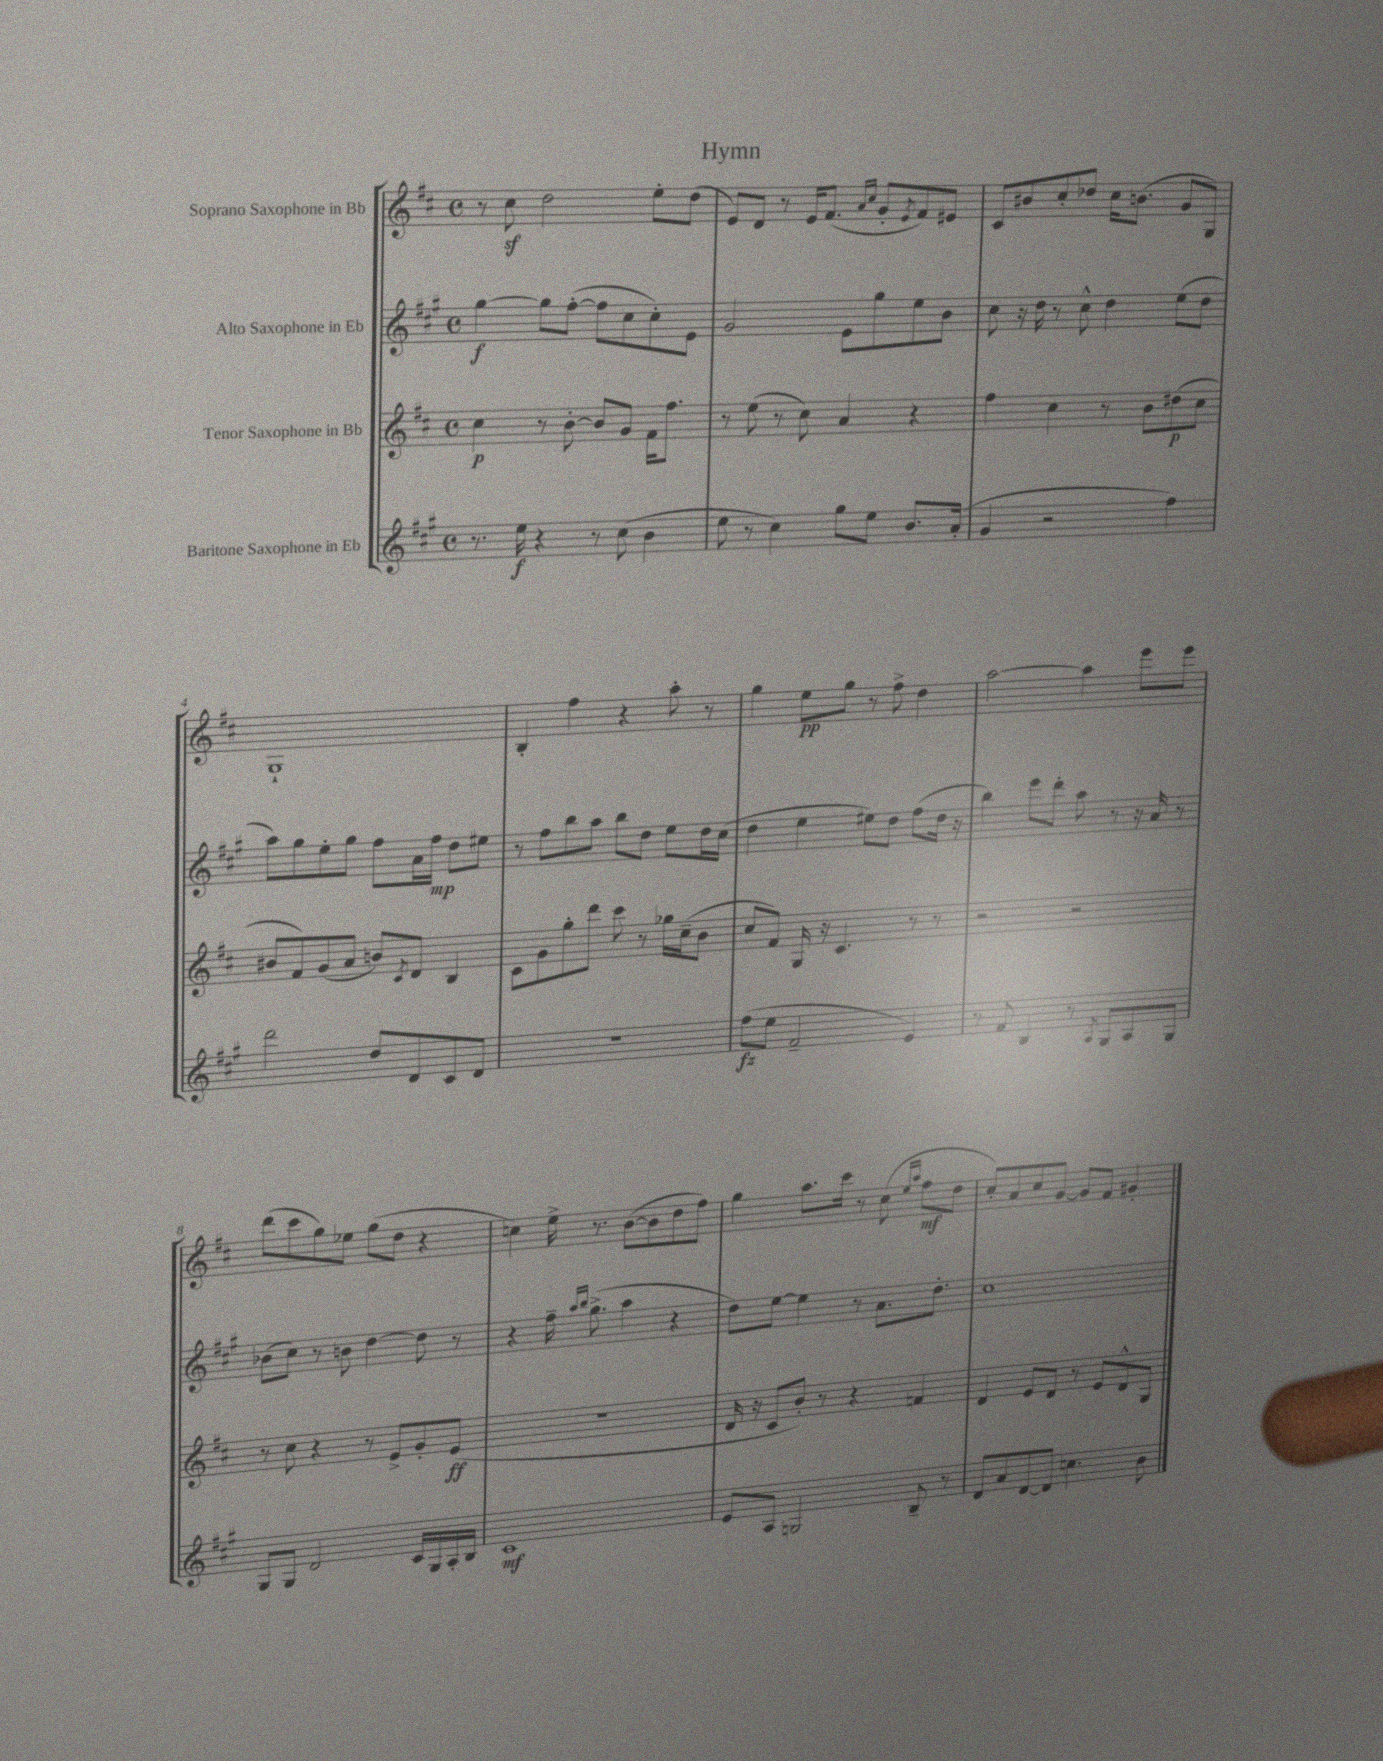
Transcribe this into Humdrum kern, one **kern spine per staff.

**kern	**kern	**kern	**kern
*staff4	*staff3	*staff2	*staff1
*clefG2	*clefG2	*clefG2	*clefG2
*k[f#c#g#]	*k[f#c#]	*k[f#c#g#]	*k[f#c#]
*M4/4	*M4/4	*M4/4	*M4/4
*met(c)	*met(c)	*met(c)	*met(c)
8.r	4cc#	[4gg#	8r
.	.	.	8cc#
16ee	.	.	.
4r	8r	8gg#]	2dd
.	[8b'	([8ff#'	.
8r	8b]	8ff#]	.
(8cc#	8g	8cc#	.
4b	16f#	8cc#')	8ee'
.	8.ff#	.	.
.	.	8e	(8dd
=	=	=	=
8ee	8r	2g#	8e)
8r	(8ee	.	8d
4cc#)	8r	.	8r
.	8cc#)	.	16e
.	.	.	(8.f#
8gg#	4a	8e	.
.	.	.	16qqa
.	.	.	16qqcc#
8ee	.	8gg#	8g'
.	.	.	8qe
8.b	4r	8ee	8f#)
.	.	8b	8e#
(16a'	.	.	.
=	=	=	=
4g#	4ff#	8cc#	8c#
.	.	16r	8b#
.	.	16dd	.
2r	4cc#	8r	8cc#'
.	.	8cc#^^	8dd-
.	8r	4dd	16cc#
.	.	.	(8.b
.	8b	.	.
4ff#)	(8dd#	(8ee	8g
.	8cc#	8dd	8G)
=	=	=	=
2ddd	8b#	8aa)	1G`
.	8f#)	8gg#	.
.	(8g	8ee'	.
.	8a	8gg#	.
8dd	8b)	8ff#	.
.	8qc#	.	.
8d	8d	16a	.
.	.	16ff#	.
8c#	4B	8dd	.
8d	.	8ee#	.
=	=	=	=
1r	8c#	8r	4B'
.	8g	8ff#	.
.	8gg'	8bb	4ff#
.	8ddd	8aa	.
.	8ccc#	8bb	4r
.	8r	8dd	.
.	16gg-	8ee	8aa'
.	(16cc#~	.	.
.	8b	16dd	8r
.	.	(16cc#	.
=	=	=	=
(8ff#	8cc#	4dd	4gg
8ee	8f#)	.	.
2f#~	16G	4ee	8ee
.	16r	.	.
.	4.c#	.	8gg
.	.	8ee#)	8r
.	.	8dd	8ff#^
4e)	8r	(8ff#	4dd
.	8r	16dd	.
.	.	16r	.
=	=	=	=
8r	2r	4bb)	[2aa
8f#	.	.	.
4B	.	8eee	.
.	.	8ddd'	.
8r	2r	8aa	4aa]
8qA	.	.	.
8G#	.	8r	.
8A	.	16r	8eee
.	.	16a	.
8G#	.	8r	8eee
=	=	=	=
8G#	8r	(8b-	(8ddd
8G#	8cc#	8cc#)	8ccc#
2d	4r	8r	8gg)
.	.	8b	8ee-
.	8r	[4dd	(8gg
.	8e^	.	8dd
16c#	8g'	8dd]	4r
16G#	.	.	.
16A'	(8e	8r	.
16B	.	.	.
=	=	=	=
1c#	1r	4r	4cc)
.	.	16ff#~	16ee^
.	.	16qqaa	.
.	.	16qqbb	.
.	.	(8.gg#^	8.r
.	.	4aa	([8b
.	.	.	8b]
.	.	4r	8dd
.	.	.	8ff#)
=	=	=	=
8e	16d	8dd)	4gg
.	16r	.	.
8A	8c#	[8ee	.
2G	8b')	4ee]	8.aa
.	8r	.	.
.	.	.	16ccc#
.	4r	8r	8r
.	.	8.a	(8cc#
.	.	.	16qqee
.	.	.	16qqaa
8B~	4f	.	8ff#
.	.	8.dd'	.
8r	.	.	8dd
=	=	=	=
8d	4d	1cc#	8cc#')
8a	.	.	8a
[8d	8e	.	8cc#
8d]	8d	.	[8g
4.cc	8r	.	8g]
.	8e	.	8f#
.	8d^^	.	4g#'
8b	8G	.	.
==	==	==	==
*-	*-	*-	*-
